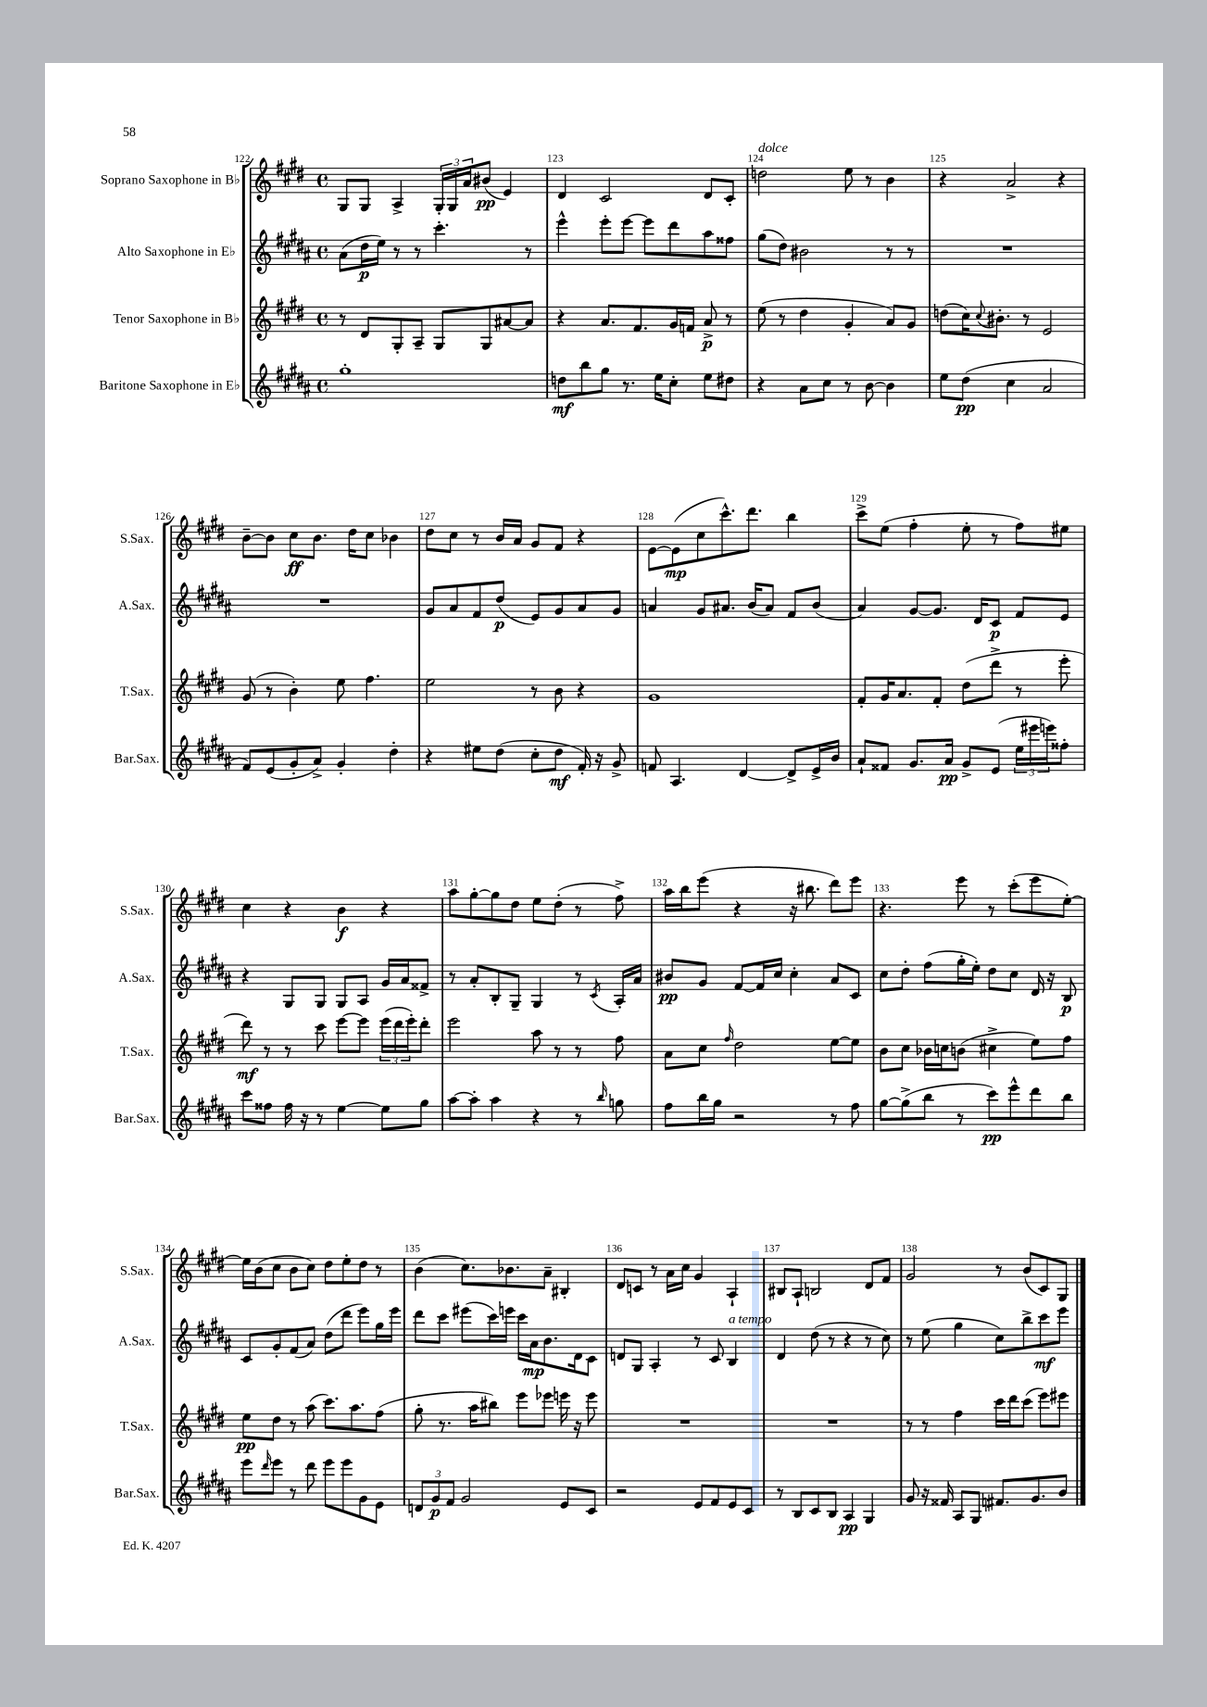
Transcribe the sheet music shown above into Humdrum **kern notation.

**kern	**dynam	**kern	**dynam	**kern	**dynam	**kern	**dynam
*part4	*part4	*part3	*part3	*part2	*part2	*part1	*part1
*staff4	*staff4	*staff3	*staff3	*staff2	*staff2	*staff1	*staff1
*I"Baritone Saxophone in E♭	*	*I"Tenor Saxophone in B♭	*	*I"Alto Saxophone in E♭	*	*I"Soprano Saxophone in B♭	*
*I'Bar.Sax.	*	*I'T.Sax.	*	*I'A.Sax.	*	*I'S.Sax.	*
*clefG2	*	*clefG2	*	*clefG2	*	*clefG2	*
*k[f#c#g#d#a#]	*	*k[f#c#g#d#]	*	*k[f#c#g#d#a#]	*	*k[f#c#g#d#]	*
*M4/4	*	*M4/4	*	*M4/4	*	*M4/4	*
*met(c)	*	*met(c)	*	*met(c)	*	*met(c)	*
=122	=122	=122	=122	=122	=122	=122	=122
1gg#'	.	8r	.	(8a#\L	.	8G#/L	.
.	.	8d#/L	.	16dd#\L	p	8G#/J	.
.	.	.	.	16ee\JJ)	.	.	.
.	.	8G#'/	.	8r	.	4A^/	.
.	.	8A~/J	.	8r	.	.	.
.	.	8G#/L	.	4.ccc#'\	.	24G#'/LL	.
.	.	.	.	.	.	24G#/	.
.	.	.	.	.	.	24a/J	.
.	.	8G#/	.	.	.	(8b#X/J	pp
.	.	[8a#X/	.	.	.	4e/)	.
.	.	8a#/J]	.	8r	.	.	.
=123	=123	=123	=123	=123	=123	=123	=123
8ddn\L	mf	4r	.	4eee^^\	.	4d#/	.
8bb\	.	.	.	.	.	.	.
8gg#\J	.	8.a/L	.	8eee'\L	.	2c#/	.
8.r	.	.	.	[8eee\J	.	.	.
.	.	8.f#/	.	.	.	.	.
.	.	.	.	8eee\L]	.	.	.
16ee\KL	.	.	.	.	.	.	.
8cc#'\J	.	16g#/L	.	8ddd#\	.	.	.
.	.	16fn/JJ	.	.	.	.	.
8ee\L	.	8a^/	p	8aa#\	.	8d#/L	.
8dd#X\J	.	8r	.	8ff##X\J	.	8c#'/J	.
=124	=124	=124	=124	=124	=124	=124	=124
!	!	!	!	!	!	!LO:TX:a:i:t=dolce	!
4r	.	(8ee\	.	(8gg#\L	.	2ddn\	.
.	.	8r	.	8dd#\J)	.	.	.
8a#\L	.	4dd#\	.	2b#X\	.	.	.
8cc#\J	.	.	.	.	.	.	.
8r	.	4g#'/	.	.	.	8ee\	.
[8b\	.	.	.	.	.	8r	.
4b\]	.	8a/L)	.	8r	.	4b\	.
.	.	8g#/J	.	8r	.	.	.
=125	=125	=125	=125	=125	=125	=125	=125
8ee\L	.	(8ddn\L	.	1r	.	4r	.
(8dd#\J	pp	16cc#\K)	.	.	.	.	.
.	.	8qqcc#/	.	.	.	.	.
.	.	8.b#X'\J	.	.	.	.	.
4cc#\	.	.	.	.	.	2a^/	.
.	.	8r	.	.	.	.	.
2a#/	.	2e/	.	.	.	.	.
.	.	.	.	.	.	4r	.
!!LO:LB:g=z
=126	=126	=126	=126	=126	=126	=126	=126
8f#/L)	.	(8g#/	.	1r	.	[8b~\L	.
(8e/	.	8r	.	.	.	8b\J]	.
8g#'/	.	4b'\)	.	.	.	8cc#\L	ff
8a#^/J)	.	.	.	.	.	8.b\J	.
4g#'/	.	8ee\	.	.	.	.	.
.	.	.	.	.	.	16dd#\KL	.
.	.	4.ff#\	.	.	.	8cc#\J	.
4dd#'\	.	.	.	.	.	4b-X\	.
=127	=127	=127	=127	=127	=127	=127	=127
4r	.	2ee\	.	8g#/L	.	8dd#\L	.
.	.	.	.	8a#/	.	8cc#\J	.
8ee#X\L	.	.	.	8f#/	.	8r	.
(8dd#\J	.	.	.	(8dd#/J	p	16b/LL	.
.	.	.	.	.	.	16a/JJ	.
8cc#'\L	.	8r	.	8e/L)	.	8g#/L	.
8dd#\J	mf	8b\	.	8g#/	.	8f#/J	.
16f#'/)	.	4r	.	8a#/	.	4r	.
16r	.	.	.	.	.	.	.
8g#^/	.	.	.	8g#/J	.	.	.
=128	=128	=128	=128	=128	=128	=128	=128
8fn/	.	1g#	.	4an/	.	[8e\L	.
4.A#/	.	.	.	.	.	(8e\]	mp
.	.	.	.	8g#/L	.	8cc#\	.
.	.	.	.	8.a#X/J	.	8.ccc#^^\)	.
[4d#/	.	.	.	.	.	.	.
.	.	.	.	(16b/KL	.	8.ddd#\J	.
.	.	.	.	8a#/J)	.	.	.
8d#^/L]	.	.	.	8f#/L	.	4bb\	.
16e^/L	.	.	.	(8b/J	.	.	.
16b/JJ	.	.	.	.	.	.	.
=129	=129	=129	=129	=129	=129	=129	=129
8a#`/L	.	8f#'/L	.	4a#/)	.	8ccc#^\L	.
8f##X/J	.	16g#/K	.	.	.	(8ee\J	.
.	.	8.a/	.	.	.	.	.
8.g#/L	.	.	.	[8g#/L	.	4ff#'\	.
.	.	8f#'/J	.	8.g#/J]	.	.	.
16a#/Jk	pp	.	.	.	.	.	.
8g#^/L	.	(8dd#\L	.	.	.	8ee'\	.
.	.	.	.	16d#/KL	.	.	.
(8e/J	.	8ddd#^\J	.	8c#/J	p	8r	.
24ee\LL	.	8r	.	8f#/L	.	8ff#\L)	.
24eee#X\	.	.	.	.	.	.	.
24eeen\J)	.	.	.	.	.	.	.
8ff##X'\J	.	8eee'\	.	8e/J	.	8ee#X\J	.
!!LO:LB:g=z
=130	=130	=130	=130	=130	=130	=130	=130
8ccc#\L	.	8ddd#\)	mf	4r	.	4cc#\	.
8ff##X\J	.	8r	.	.	.	.	.
16ff##\	.	8r	.	8G#/L	.	4r	.
16r	.	.	.	.	.	.	.
8r	.	8ccc#\	.	8G#/J	.	.	.
[4ee\	.	[8eee\L	.	8G#/L	.	4b\	f
.	.	8eee\J]	.	8A#/J	.	.	.
8ee\L]	.	(24eee\LL	.	16g#/LL	.	4r	.
.	.	24ddd#\	.	.	.	.	.
.	.	.	.	16a#/J	.	.	.
.	.	24eee'\J)	.	.	.	.	.
8gg#\J	.	8ddd#'\J	.	8f##X^/J	.	.	.
=131	=131	=131	=131	=131	=131	=131	=131
[8aa#\L	.	2eee\	.	8r	.	8aa\L	.
8aa#'\J]	.	.	.	8a#'/L	.	[8gg#'\	.
4aa#\	.	.	.	8B'/	.	8gg#\]	.
.	.	.	.	8G#~/J	.	8dd#\J	.
4r	.	8aa\	.	4G#/	.	8ee\L	.
.	.	8r	.	.	.	(8dd#'\J	.
8r	.	8r	.	8r	.	8r	.
16qqbb/	.	.	.	8qc#/	.	.	.
8ggn\	.	8ff#\	.	16A#'/LL	.	8ff#^\)	.
.	.	.	.	16a#/JJ	.	.	.
=132	=132	=132	=132	=132	=132	=132	=132
8ff#\L	.	8a\L	.	8b#X/L	pp	16aa\LL	.
.	.	.	.	.	.	16bb\J	.
16bb\L	.	8cc#\J	.	8g#/J	.	(8eee\J	.
16gg#\JJ	.	.	.	.	.	.	.
.	.	16qqff#/	.	.	.	.	.
2r	.	2dd#\	.	[8f#/L	.	4r	.
.	.	.	.	16f#/L]	.	.	.
.	.	.	.	16cc#/JJ	.	.	.
.	.	.	.	4cc#'\	.	16r	.
.	.	.	.	.	.	8.bb#X\	.
8r	.	[8ee\L	.	8a#/L	.	8ddd#\L)	.
8ff#\	.	8ee\J]	.	8c#/J	.	8eee\J	.
=133	=133	=133	=133	=133	=133	=133	=133
[8gg#\L	.	8b\L	.	8cc#\L	.	4.r	.
(8gg#^\]	.	8cc#\J	.	8dd#'\J	.	.	.
8bb\J	.	16b-X\LL	.	(8ff#\L	.	.	.
.	.	16ccn\J	.	.	.	.	.
8r	.	(8bn\J	.	16gg#'\L	.	8eee\	.
.	.	.	.	16ee'\JJ)	.	.	.
8ccc#\L)	pp	4cc#X^\	.	8dd#\L	.	8r	.
8eee^^\	.	.	.	8cc#\J	.	(8ccc#'\L	.
8ddd#\	.	8ee\L)	.	16d#/	.	8eee\	.
.	.	.	.	16r	.	.	.
8bb\J	.	8ff#\J	.	8B/	p	[8ee'\J)	.
!!LO:LB:g=z
=134	=134	=134	=134	=134	=134	=134	=134
8eee\L	.	8ee\L	pp	8c#/L	.	16ee\LL]	.
.	.	.	.	.	.	(16b\J	.
16qqddd#/	.	.	.	.	.	.	.
8eee\J	.	8dd#\J	.	8g#'/	.	8cc#\J	.
8r	.	8r	.	(8f#/	.	8b\L	.
8ddd#\	.	(8aa\	.	8a#/J)	.	8cc#\J)	.
8eee\L	.	8.ccc#\L)	.	(8dd#\L	.	8dd#\L	.
8eee\	.	.	.	8ddd#\J	.	8ee'\	.
.	.	8.aa\	.	.	.	.	.
8g#\	.	.	.	8eee\L)	.	8dd#\J	.
8e\J	.	(8ff#\J	.	16gg#\L	.	8r	.
.	.	.	.	16eee\JJ	.	.	.
=135	=135	=135	=135	=135	=135	=135	=135
12dn/L	.	8gg#'\	.	8ddd#\L	.	(4b\	.
12g#/	p	.	.	.	.	.	.
.	.	8.r	.	8ccc#\J	.	.	.
12f#/J	.	.	.	.	.	.	.
2g#/	.	.	.	(8eee#X\L	.	8.cc#\L)	.
.	.	16aa\KL	.	.	.	.	.
.	.	8bb#X\J)	.	16ccc#\L)	.	.	.
.	.	.	.	16eeen\JJ	.	8.b-X\	.
.	.	8eee\L	.	16ccc#\LL	.	.	.
.	.	.	.	16a#\J	mp	.	.
.	.	8eee-X\J	.	8.b\	.	8a~\J	.
8e/L	.	16eeen\	.	.	.	4B#X'/	.
.	.	16r	.	16d#\k	.	.	.
8c#/J	.	8eee\	.	8c#\J	.	.	.
=136	=136	=136	=136	=136	=136	=136	=136
2r	.	1r	.	8dn/L	.	8d#/L	.
.	.	.	.	8G#/J	.	8cn/J	.
.	.	.	.	4A#'/	.	8r	.
.	.	.	.	.	.	16a\LL	.
.	.	.	.	.	.	16cc#\JJ	.
8e/L	.	.	.	8r	.	4g#/	.
8f#/	.	.	.	8c#/	.	.	.
!	!	!	!	!LO:TX:a:i:t=a tempo	!	!	!
8e/	.	.	.	4B/	.	4A`/	.
8c#/J	.	.	.	.	.	.	.
=137	=137	=137	=137	=137	=137	=137	=137
8r	.	1r	.	4d#/	.	8B#X/L	.
8B/L	.	.	.	.	.	8A`/J	.
8c#/	.	.	.	(8dd#\	.	2Bn/	.
8B/J	.	.	.	8r	.	.	.
4A#/	pp	.	.	4r	.	.	.
4G#/	.	.	.	8r	.	8d#/L	.
.	.	.	.	8cc#\)	.	8f#/J	.
=138	=138	=138	=138	=138	=138	=138	=138
8g#/	.	8r	.	8r	.	2g#/	.
16r	.	8r	.	(8ee\	.	.	.
16f##X/	.	.	.	.	.	.	.
8A#/L	.	4ff#\	.	4gg#\	.	.	.
8G#/J	.	.	.	.	.	.	.
8.f#X/L	.	16ccc#\LL	.	8cc#\L)	.	8r	.
.	.	16ddd#\J	.	.	.	.	.
.	.	(8ccc#\J	.	8bb^\	.	(8b/L	.
8.g#/	.	.	.	.	.	.	.
.	.	8eee\L)	.	8ccc#\	mf	8c#/)	.
8b/J	.	8eee#X\J	.	8eee\J	.	8G#/J	.
==	==	==	==	==	==	==	==
*-	*-	*-	*-	*-	*-	*-	*-
